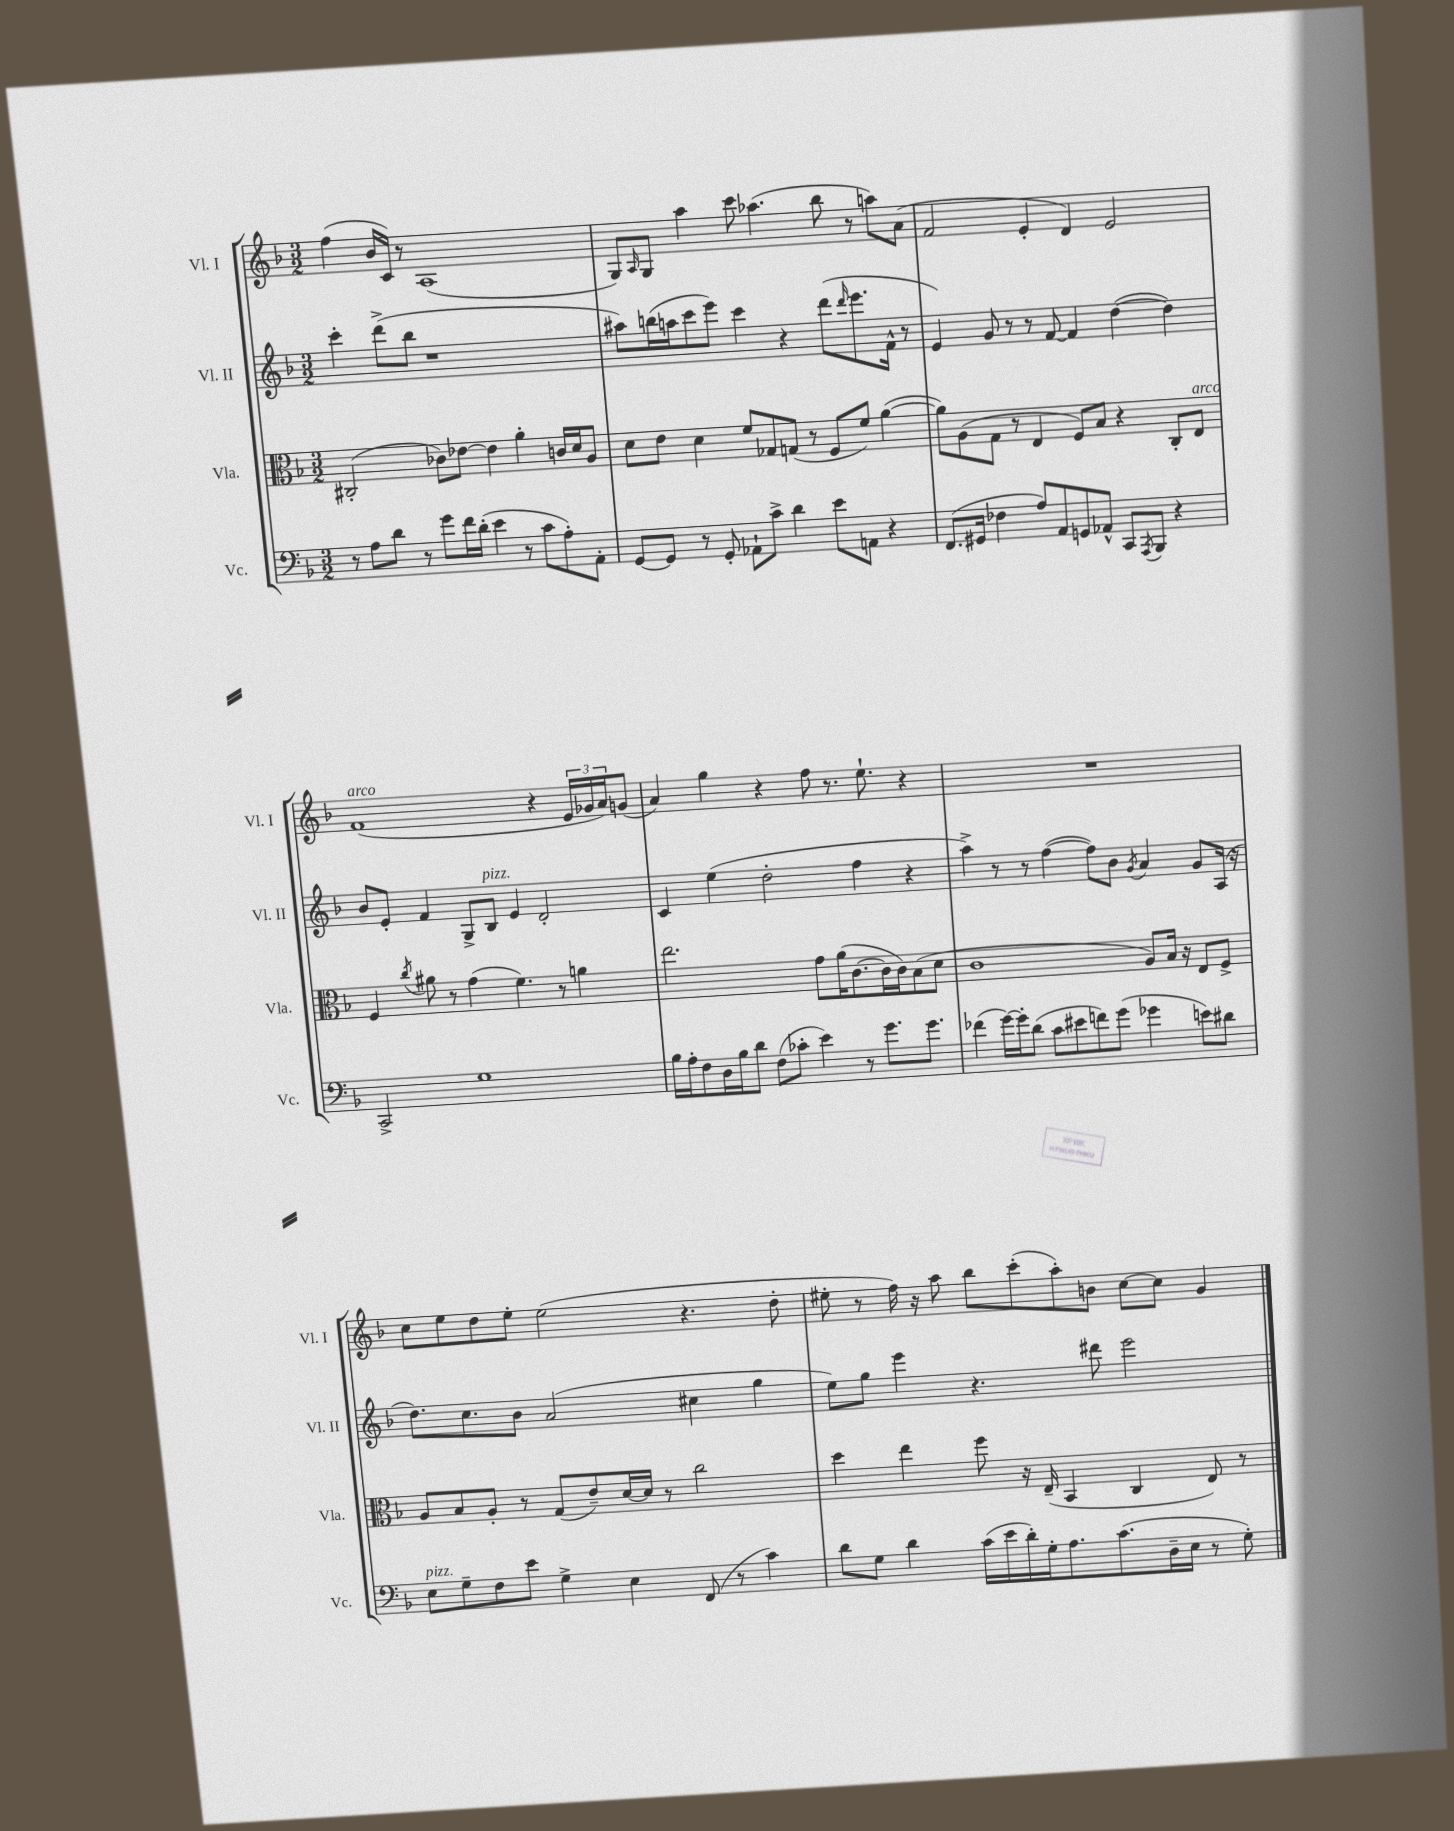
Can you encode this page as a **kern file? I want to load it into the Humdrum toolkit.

**kern	**kern	**kern	**kern
*part4	*part3	*part2	*part1
*staff4	*staff3	*staff2	*staff1
*I"Vc.	*I"Vla.	*I"Vl. II	*I"Vl. I
*I'Vc.	*I'Vla.	*I'Vl. II	*I'Vl. I
*clefF4	*clefC3	*clefG2	*clefG2
*k[b-]	*k[b-]	*k[b-]	*k[b-]
*M3/2	*M3/2	*M3/2	*M3/2
=121	=121	=121	=121
8r	(2C#X'/	4ccc'\	(4ff\
8A\L	.	.	.
8d\J	.	(8ddd^\L	16b-/LL
.	.	.	16c/JJ)
8r	.	8bb-\J	8r
8g\L	8c-X\L)	1r	(1A
16f\L	[8e-X\J	.	.
(16d'\JJ	.	.	.
4e\	4e-\]	.	.
8r	4a'\	.	.
8c\L	.	.	.
8A'\)	16cn/LL	.	.
.	16d/J	.	.
8AA'\J	8A/J	.	.
=122	=122	=122	=122
[8GG/L	8d\L	8aa#X\L)	8G/L)
.	.	.	16qqA/
8GG/J]	8e\J	(16bbn\L	8G/J
.	.	16aan\J	.
8r	4d\	8ccc\	4aa\
8GG'/	.	8eee\J)	.
8AA-X`\L	8f/L	4ccc\	8ccc\
8c^\J	8G-X/	.	(4.aa-X\
4d\	(8Gn/J	4r	.
.	8r	.	.
8e\L	8F/L	(8ddd\L	8bb-\
.	.	16qqddd/	.
8AAn\J	8f/J)	8.eee\	8r
4r	([4a\	.	8aan\L)
.	.	16f^^\Jk	.
.	.	8r	(8a\J
=123	=123	=123	=123
(8.FF/L	8a\L])	4e/)	2f/
.	(8A\	.	.
16GG#X/Jk	.	.	.
4F-X\	8G\J	8g/	.
.	8r	8r	.
8A/L)	4E/	8r	4e'/
8AA/	.	[8f/	.
8GGn/	8F/L)	4f/]	4d/)
8AA-X^^/J	8B-/J	.	.
8CC/L	4r	([4dd\	2e/
8qAAA/	.	.	.
8BBB-/J	.	.	.
4r	8C'/L	4dd\])	.
!	!LO:TX:a:i:t=arco	!	!
.	8E/J	.	.
!!LO:LB:g=z
=124	=124	=124	=124
!	!	!	!LO:TX:a:i:t=arco
2CC^/	4F/	8b-/L	(1f
.	.	8e'/J	.
.	8qcc/	.	.
.	8a#X\	4f/	.
.	8r	.	.
1G	(4g\	8G^/L	.
!	!	!LO:TX:a:i:t=pizz.	!
.	.	8B-/J	.
.	4.f\)	4e/	.
.	.	2d'/	4r
.	8r	.	.
.	4an\	.	24e/LL
.	.	.	24g-X/
.	.	.	24a/J)
.	.	.	(8gn/J
=125	=125	=125	=125
16B-\LL	2.ee\	4c/	4a/)
16A'\J	.	.	.
8F\	.	.	.
16D\L	.	(4ee\	4gg\
16B-\J	.	.	.
8d\J	.	.	.
(8F\L	.	2dd'\	4r
8c-X'\J	.	.	.
4e\)	8g\L	.	8ff\
.	(16a\K	.	8.r
.	[8.c\	.	.
8r	.	4ff\	.
.	.	.	8.ee`\
8.g\L	16c\L]	.	.
.	16c\J)	.	.
.	(8B-\	4r	4r
8.g\J	.	.	.
.	8d\J	.	.
=126	=126	=126	=126
(4f-X\	1c	4aa^\)	1.r
[16g\LL)	.	8r	.
16g'\J]	.	.	.
(8d\J	.	8r	.
8c\L	.	([4ff\	.
8e#X\	.	.	.
8fn\)	.	8ff\L])	.
(8g\J	.	8b-\J	.
.	.	8qg/	.
4g-X\	8A/L)	4a/	.
.	16B-/Jk	.	.
.	16r	.	.
8en\L)	8E/L	8g/L	.
8d#X\J	8F^/J	(16A/Jk	.
.	.	16r	.
!!LO:LB:g=z
=127	=127	=127	=127
!LO:TX:a:i:t=pizz.	!	!	!
8E\L	8A/L	8.dd\L)	8cc\L
8G~\	8B-/	.	8ee\
.	.	8.cc\	.
8F\	8A'/J	.	8dd\
8e\J	8r	8b-\J	8ee'\J
4G^\	(8G/L	(2a/	(2ee\
.	8e~/)	.	.
4E\	[16d/L	.	.
.	16d/JJ]	.	.
.	8r	.	.
(8FF/	2cc\	4cc#X\	4.r
8r	.	.	.
4c\)	.	4gg\	.
.	.	.	8dd'\
=128	=128	=128	=128
8d\L	4dd\	8ee\L)	8ee#X'\
8G\J	.	8gg\J	8r
4d\	4ee\	4eee\	16ff\)
.	.	.	16r
.	.	.	8aa\
(16c\LL	8ff\	4.r	8bb-\L
16e\	.	.	.
16d'\)	16r	.	(8ccc'\
16G'\J	(16E~/	.	.
8.A\	4BB-/	.	8aa'\)
.	.	8ddd#X\	8bn\J
(8.c\	.	.	.
.	4C/	2eee\	[8cc\L
16D~\L	.	.	8cc\J]
16E\JJ	.	.	.
8r	8E/)	.	4g/
8G'\)	8r	.	.
==	==	==	==
*-	*-	*-	*-
